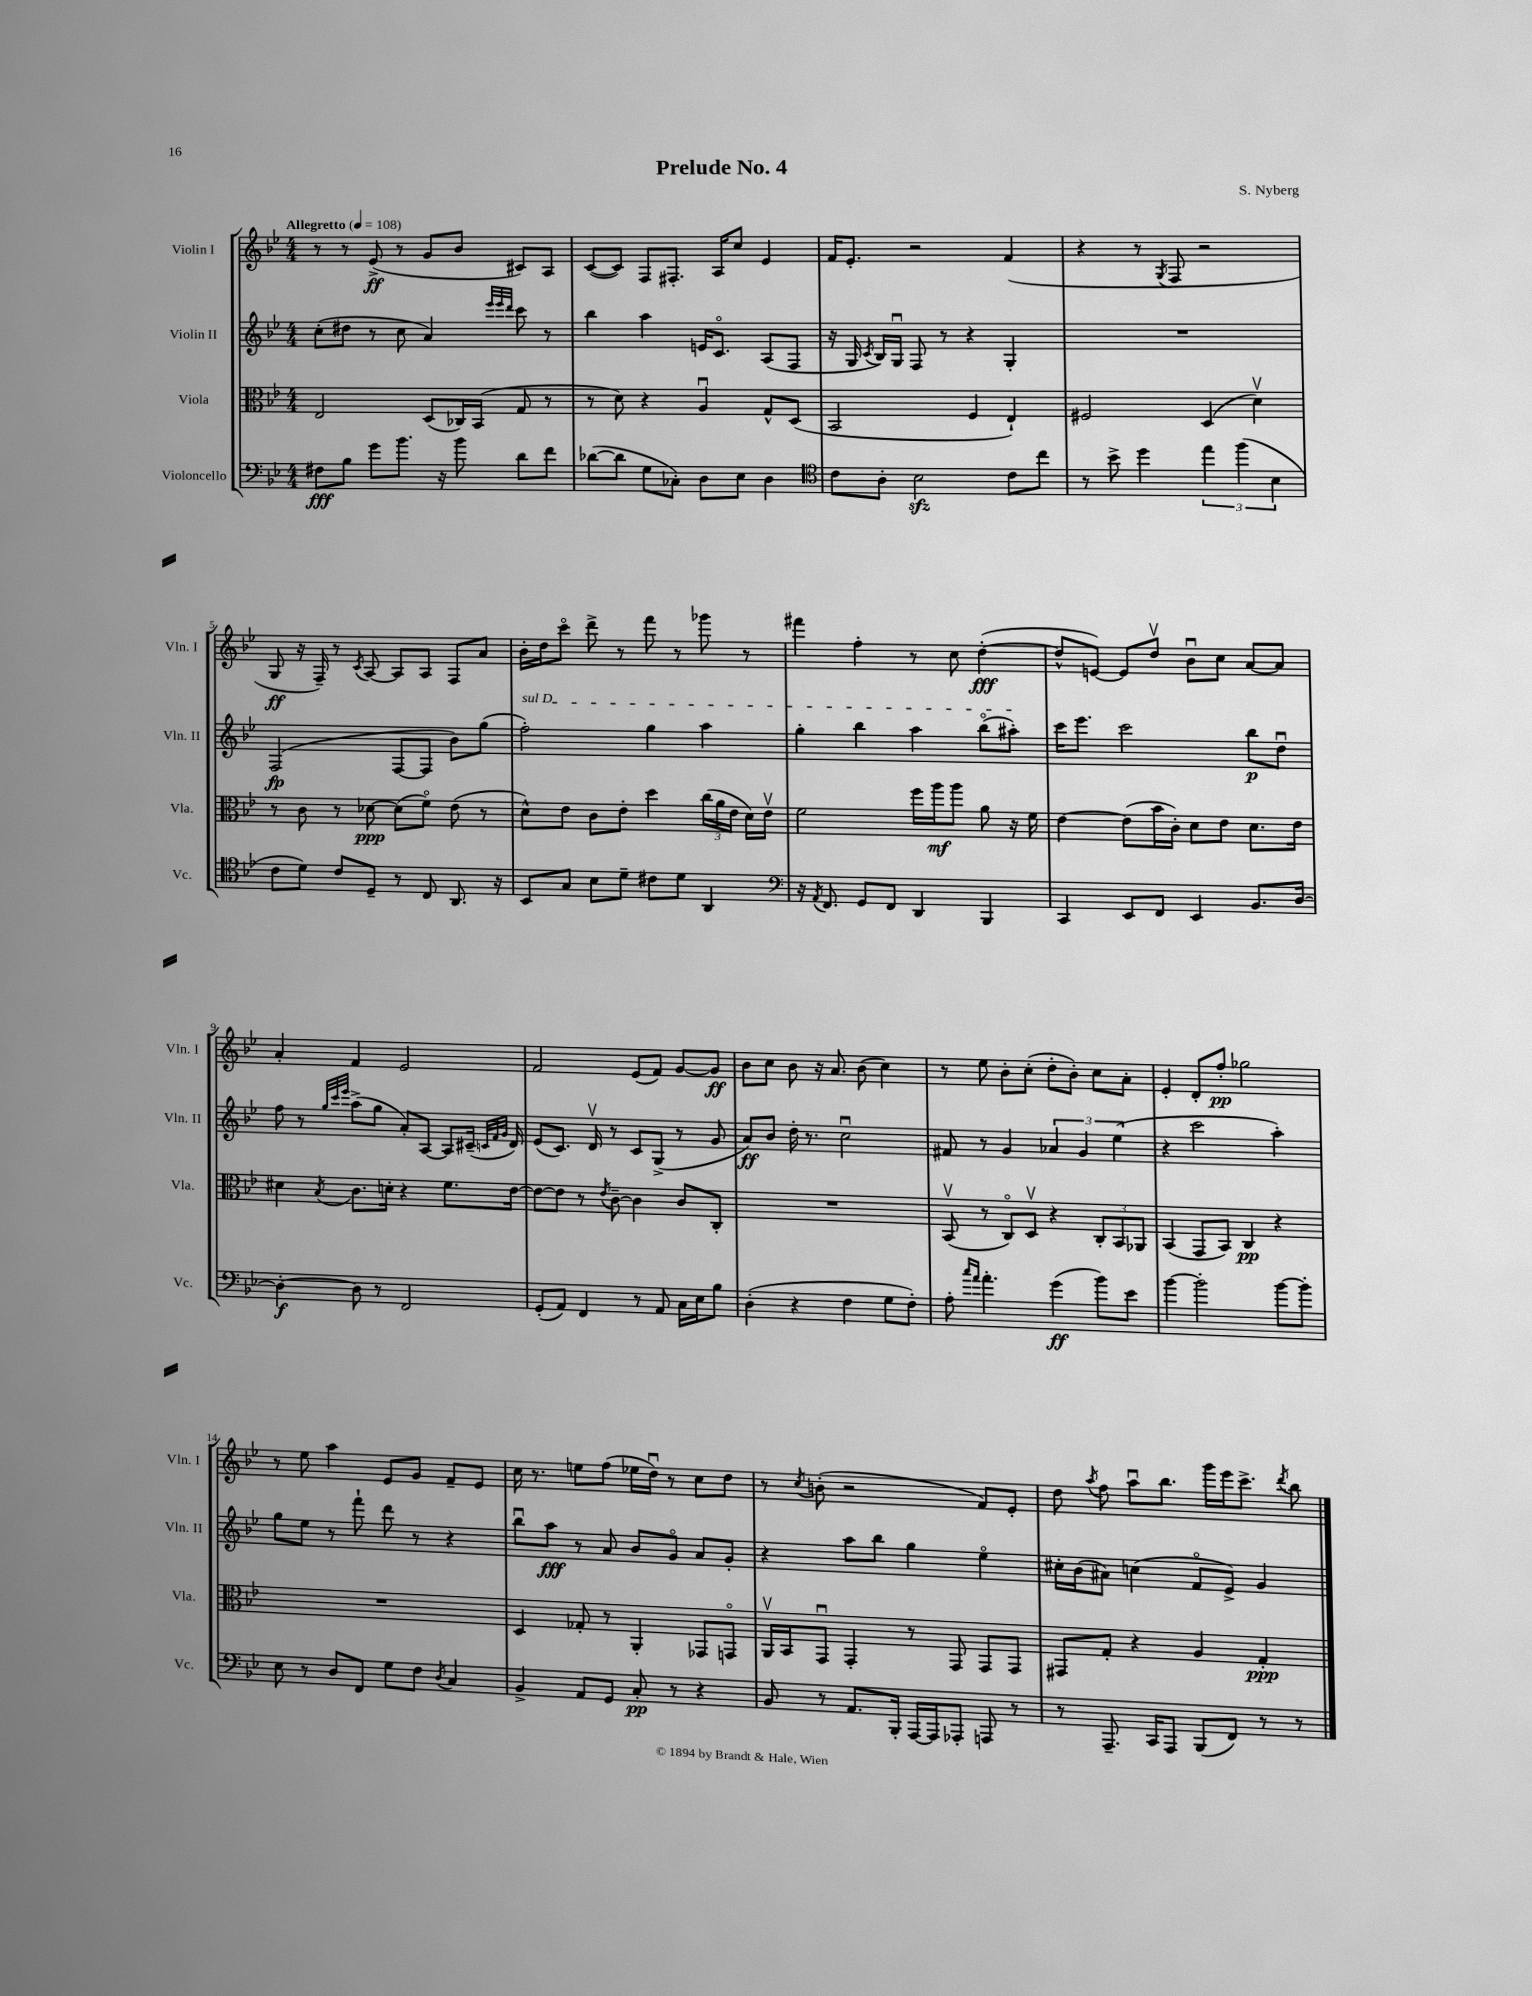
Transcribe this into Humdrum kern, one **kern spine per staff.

**kern	**kern	**kern	**kern
*staff4	*staff3	*staff2	*staff1
*clefF4	*clefC3	*clefG2	*clefG2
*k[b-e-]	*k[b-e-]	*k[b-e-]	*k[b-e-]
*M4/4	*M4/4	*M4/4	*M4/4
*MM108	*MM108	*MM108	*MM108
8F#	2E-	(8cc'	8r
8B-	.	8dd#	8r
8g	.	8r	(8e-^
8.b-	.	8cc	8r
.	(8D	4a)	8g
16r	.	.	.
8b-	16C-)	.	8b-
.	(16BB-	.	.
.	.	32qqeee-	.
.	.	32qqeee-	.
.	.	32qqddd	.
8d	8G	8ccc	8c#)
8f	8r	8r	8A
=	=	=	=
([8d-	8r	4bb-	([8c
8d-]	8d)	.	8c])
8G	4r	4aa	8F
8C-')	.	.	8.F#'
8D	4Au	16e	.
.	.	8.co	16A
8E-	.	.	8cc
4D	8G^^	(8A	4e-
.	(8D	8F	.
=	=	=	=
*clefC4	*	*	*
8c	2BB-	16r	16f
.	.	16G	8.e-'
.	.	8qc	.
8A'	.	16B-)	.
.	.	16Gu	.
2B-	.	8F	2r
.	.	8r	.
.	4F	4r	.
8c	4E-`)	4G'	(4f
8cc	.	.	.
=	=	=	=
8r	2F#	1r	4r
8b-^	.	.	.
4dd	.	.	8r
.	.	.	8qG
.	.	.	8F
6ee-	(4D	.	2r
(6ff	.	.	.
.	4dv)	.	.
6B-	.	.	.
=	=	=	=
8c	8r	(2F	8G
8d)	8c	.	16r
.	.	.	16F~)
8c	8r	.	8r
.	.	.	8qc
8D~	[8d-	.	[8A
8r	(8d-]	[8F	8A]
8C	8fo)	8F]	8A
8.AA	(8e-	8b-)	8F
.	8r	(8gg	8a
16r	.	.	.
=	=	=	=
8BB-	8d^^)	2ff')	16b-'
.	.	.	16dd
8G	8e-	.	8ccco
8B-	8c	.	8ddd^
8d~	8e-'	.	8r
8c#	4dd	4gg	8fff
8d	.	.	8r
4AA	(24cc	4aa	8ggg-
.	24a	.	.
.	24e-	.	.
.	16d)	.	8r
.	16e-v	.	.
=	=	=	=
*clefF4	*	*	*
16r	2f	4gg'	4fff#
8qAA	.	.	.
8.FF	.	.	.
8GG	.	4bb-	4ff'
8FF	.	.	.
4DD	16ff	4aa	8r
.	16aa	.	.
.	8aa	.	8cc
4BBB-	8a	(8bb-o	([4dd'
.	16r	8aa#')	.
.	16f	.	.
=	=	=	=
4CC	[4e-	16ccc	8dd^^]
.	.	8.eee-	.
.	.	.	[8e)
8EE-	(8e-]	2ccc	8e]
8FF	16b-	.	8ddv
.	16c')	.	.
4EE-	8d	.	8b-u
.	8e-	.	8cc
8.BB-	8.d	8bb-	[8a
.	.	8ddu	8a]
[16D	16e-	.	.
=	=	=	=
4D'_	4d#	8ff	4a'
.	.	8r	.
.	.	32qqgg	.
.	.	32qqccc	.
.	8qB-	32qqeee-	.
8D]	8.c	(8aa^	4f
8r	.	8gg	.
.	16d'	.	.
2FF	4r	8a')	2e-
.	.	[8A	.
.	8.f	8A]	.
.	.	(16c#~	.
.	.	32qqc	.
.	.	32qqf	.
.	.	32qqg	.
.	[16e-	16d)	.
=	=	=	=
(8GG'	8e-_	(8e-	2f
8AA)	8e-]	8.c)	.
4FF	8r	.	.
.	.	16dv	.
.	8qe-	.	.
.	[8c~	8r	.
8r	4c]	8c	(8e-
8AA	.	(8G^	8f)
16C	8c	8r	[8g
16E-	.	.	.
8B-	8C'	8g	8g]
=	=	=	=
(4D'	1r	8a)	8b-
.	.	8b-	8cc
4r	.	16dd'	8b-
.	.	8.r	.
.	.	.	16r
.	.	.	8.a
4F	.	2ccu	.
.	.	.	(8b-
8G	.	.	4cc)
8F')	.	.	.
=	=	=	=
8A'	(8BB-v	8f#	8r
16qqcc	.	.	.
16qqa	.	.	.
4.a'	8r	8r	8ee-
.	8Co)	4g	8b-'
.	8Dv	.	(8cc'
(4g	4r	6a-	8dd'
.	.	.	8b-')
.	.	6g	.
8b-)	12C'	.	8cc
.	12BB-	(6ee-	.
8e-	.	.	8a'
.	12AA-	.	.
=	=	=	=
[4b-	(4BB-	4r	4e-'
2b-']	8GG	2ccc	8d'
.	8BB-)	.	8ff'
.	4C	.	2gg-
[8b-	4r	4aa')	.
8b-']	.	.	.
=	=	=	=
8E-	1r	8gg	8r
8r	.	8ee-	8ee-
8D	.	8r	4aa
8FF	.	8fff`	.
8G	.	8ddd	8e-
8F	.	8r	8g
8qD	.	.	.
4C	.	4r	8f~
.	.	.	8e-
=	=	=	=
4BB-^	4D	8bb-u	16cc
.	.	.	8.r
.	.	8aa	.
8AA	8G-'	8r	8ee
8GG	8r	8a	(8ff
8C'	4AA'	8b-	16ee-
.	.	.	16ddu)
8r	.	8go	8r
4r	8GG-	8a	8cc
.	8GGo	8g'	8dd
=	=	=	=
8BB-	16AAv	4r	8r
.	16BB-	.	.
.	.	.	8qcc
8r	8GGu	.	(8b'
8.AA	4GG'	8aa	2r
.	.	8bb-	.
16BBB-'	.	.	.
[16AAA	8r	4gg	.
16AAA]	.	.	.
8AAA-'	8GG	.	.
8AAA	8GG	4ee-o	8f)
8r	8GG	.	8e-'
=	=	=	=
8r	8GG#	16cc#'	8dd
.	.	(16b-	.
.	.	.	8qaa
8.AAA~	8G'	8a#)	8ff
.	4r	(4cc	8aau
16CC	.	.	.
8AAA	.	.	8.bb-
(8BBB-	4A	8fo	.
.	.	.	16ggg
8FF)	.	8e-^)	16eee-
.	.	.	8.ccc^
8r	4G'	4g	.
.	.	.	8qddd
8r	.	.	8bb-
==	==	==	==
*-	*-	*-	*-
